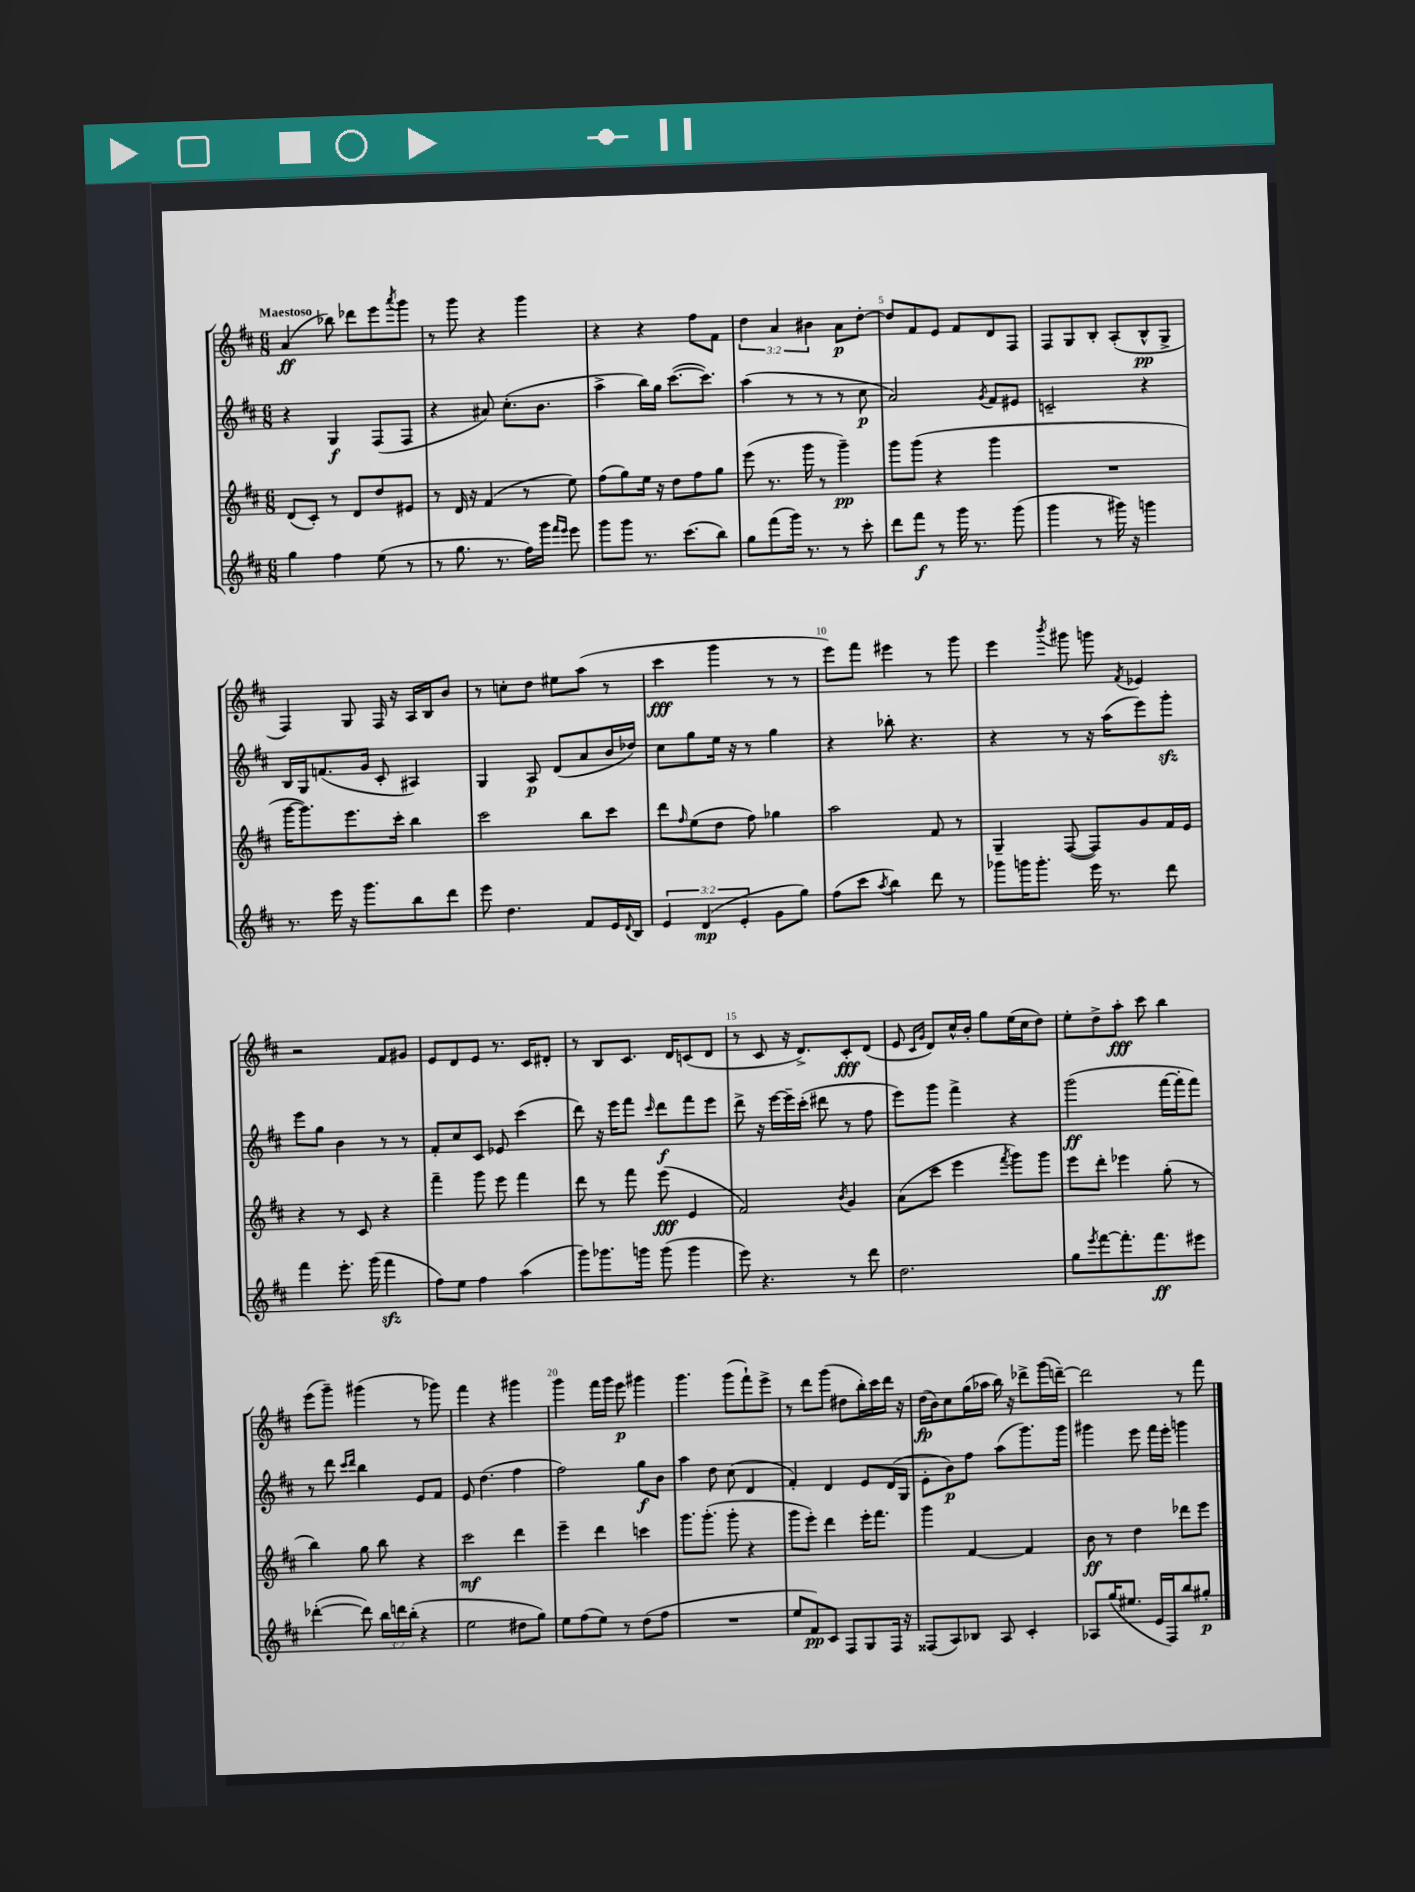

**kern	**kern	**kern	**kern
*staff4	*staff3	*staff2	*staff1
*clefG2	*clefG2	*clefG2	*clefG2
*k[f#c#]	*k[f#c#]	*k[f#c#]	*k[f#c#]
*M6/8	*M6/8	*M6/8	*M6/8
4gg\	(8d/L	4r	(4a/
.	8c#'/J)	.	.
4ff#\	8r	4G/	8bb-\)
.	8d/L	.	8ddd-\L
(8ee\	8dd/	(8F#/L	8eee\
.	.	.	8qaaa/
8r	8e#/J	8F#/J	8ggg\J
=	=	=	=
8r	8r	4r	8r
8.gg\	16d/	.	8ggg\
.	16r	.	.
.	(4f#/	8a#/)	4r
8.r	.	.	.
.	.	(8.cc#'\L	.
16ff#\LL)	8r	.	4ggg\
16ggg\JJ	.	8.b\J	.
16qqfff#/LL	.	.	.
16qqeee/JJ	.	.	.
8eee\	8ee\)	.	.
=	=	=	=
8ggg\L	(8ff#\L	4aa^\	4r
8ggg\J	8gg\)	.	.
8.r	16ee\Jk	16bb\LL)	4r
.	16r	16gg\JJ	.
.	8dd\L	([8.ccc#\L	.
(8.ccc#\L	.	.	.
.	8ff#\	.	8ff#\L
.	.	8.ccc#\]J)	.
8bb\J)	8gg\J	.	8f#\J
=	=	=	=
8gg\L	(8eee\	(4aa\	6dd\
(8fff#\	8.r	.	.
.	.	.	6a/
16ggg\Jk)	.	8r	.
8.r	16ggg\	.	.
.	.	.	6b#\
.	8r	8r	.
8r	4ggg~\)	8r	8a\L
8ccc#'\	.	8cc#\	[8dd'\J
=	=	=	=
8ddd\L	8ggg\L	2a/)	8dd/]L
8fff#\J	(8ggg\J	.	8f#/
8r	4r	.	8e/J
16ggg\	.	.	8f#/L
8.r	.	.	.
.	.	8qg/	.
.	4ggg\	8f#/L	8d/
(8ggg\	.	8e#/J	8F#/J
=	=	=	=
4ggg\	2.r	2c~/	8F#/L
.	.	.	8G/
8r	.	.	8B'/J
16ggg#\)	.	.	(8A'/L
16r	.	.	.
4ggg\	.	4r	8B^^/
.	.	.	8G^/J
=	=	=	=
8.r	[16ggg\LK	16B/LL	4F#/)
.	8.ggg\])	16G/J	.
.	.	(8.f/	.
16eee\	.	.	.
16r	8.eee\	.	8G/
8.ggg\L	.	16g/Jk	.
.	.	8c#'/	16F#/
.	16ccc#'\Jk	.	16r
8bb\	4bb\	4A#/)	16A/LL
.	.	.	16B/J
8ddd\J	.	.	8b/J
=	=	=	=
8eee\	2ccc#\	4G/	8r
4.dd\	.	.	8cc'\L
.	.	8A/	8dd\J
.	.	(8d/L	8ee#\L
8f#/L	8bb\L	8a/	(8aa\J
16e/L	8ccc#\J	16b/L	8r
8qqd/	.	.	.
16B/JJ	.	16dd-/JJ)	.
=	=	=	=
6e/	8ddd\L	8cc#\L	4ccc#\
.	16qqff#/	.	.
.	(8ee\	8gg\	.
(6d/	.	.	.
.	8dd\J	16ee\Jk	4ggg\
.	.	16r	.
6e'/	.	.	.
.	8ff#\)	8r	.
8g\L	4gg-\	4gg\	8r
8gg\J)	.	.	8r
=	=	=	=
(8ff#\L	2aa\	4r	8eee\L)
8ccc#\J	.	.	8fff#\J
8qaa/	.	.	.
4bb\)	.	8bb-'\	4eee#\
.	.	4.r	.
8ddd\	8f#/	.	8r
8r	8r	.	8ggg\
=	=	=	=
8ggg-\L	4G~/	4r	4eee\
16ggg\K	.	.	.
8.ggg'\J	.	.	.
.	.	.	8qbbb/
.	([8F#/	8r	8ggg#\
16eee\	8F#/]L)	16r	8ggg\
8.r	.	(16aa\LK	.
.	.	.	8qf#/
.	8g/	8eee\)	4e-/
8ddd\	16f#/L	8ggg'\J	.
.	16e/JJ	.	.
=	=	=	=
4fff#\	4r	8eee\L	2r
.	.	8gg\J	.
8.eee'\	8r	4b\	.
.	8c#/	.	.
(16ggg\	.	.	.
4fff#\	4r	8r	8f#/L
.	.	8r	8g#/J
=	=	=	=
8ff#\L)	4fff#~\	8f#'/L	8e/L
8ee\J	.	8cc#/	8d/
4ff#\	8ggg\	8c#/J	8e/J
.	8eee\	8e-/	8.r
(4aa\	4fff#\	(4ccc#\	.
.	.	.	16c#/LK
.	.	.	8d#'/J
=	=	=	=
8ggg\L)	8ddd\	8ddd\)	8r
8.ggg-\	8r	16r	8B/L
.	.	16eee\LK	.
.	8fff#\	8fff#\J	8.c#/J
16ggg\Jk	.	.	.
.	.	16qqccc#/	.
(8ggg\	(8eee\	8ddd\L	.
.	.	.	16d/LK
4ggg\	4e/	8fff#\	(8c/
.	.	8eee\J	8d/J
=	=	=	=
8eee\)	2f#/)	8ddd^\	8r
4.r	.	16r	8c#/
.	.	[16eee\LL	.
.	.	16eee~\]	16r
.	.	(16ccc#'\JJ	8.d^/L)
.	.	8ddd#\	.
.	8qb/	.	.
8r	4g/	8r	8c#'/
8ddd\	.	8ff#\	(8d/J
=	=	=	=
2.dd\	(8a\L	8eee\L)	8e/
.	.	.	16qqc#/LL
.	.	.	16qqg/JJ
.	8ccc#\J	8ggg\J	8d/L)
.	4eee\	4fff#^\	16cc#^^/L
.	.	.	16b'/JJ
.	.	.	8gg\L
.	8qfff#/	.	.
.	8ggg\L)	4r	(16ee\L
.	.	.	16cc#\J
.	8ggg\J	.	8dd\J)
=	=	=	=
8gg\L	8eee\L	(2ggg\	8ee'\L
8qeee/	.	.	.
[8fff#\	8ddd'\J	.	8dd^\
8.fff#'\]	4eee-\	.	8aa'\J
.	.	.	8ccc#\
8.fff#\	.	.	.
.	(8gg'\	[16fff#\LL	4bb\
.	.	16fff#'\]J	.
8eee#\J	8r	8fff#\J)	.
=	=	=	=
([4ddd-'\	4bb\)	8r	(8eee\L
.	.	8ddd\	8ggg~\J)
.	.	16qqccc#/LL	.
.	.	16qqddd/JJ	.
8ddd-\])	8gg\	4bb\	(4ggg#\
24bb\LL	8bb\	.	.
24ddd\	.	.	.
(24bb'\JJ	.	.	.
4r	4r	8e/L	8r
.	.	8f#/J	8ggg-\)
=	=	=	=
2ee\	2ccc#\	8e/	4fff#\
.	.	(4.dd\	.
.	.	.	4r
8dd#\L	4ddd\	4ff#\	4ggg#\
8gg\J)	.	.	.
=	=	=	=
8ee\L	4eee~\	2ff#\)	4ggg\
(8ff#\	.	.	.
8ee\J)	4ddd\	.	16fff#\LL
.	.	.	16ggg\JJ
8r	.	.	8eee\
(8dd\L	4ccc\	8gg\L	4ggg#\
8ff#\J	.	8b\J	.
=	=	=	=
2.r	8.ggg\L	4aa\	4.ggg\
.	(8.ggg'\J	.	.
.	.	8dd\	.
.	8ggg'\	(8cc#\	(8ggg\L
.	4r	4d/	8fff#`\)
.	.	.	8eee^\J
=	=	=	=
8ee/L	8ggg\L	4f#'/)	8r
8f#/)	8eee'\J)	.	8ddd\L
8c#/J	4ddd\	4d/	(8ggg\J
8F#/L	.	.	8dd#\L
8G/	16eee'\LK	8e/L	16bb'\L)
.	8.fff#\J	.	16ccc#\
16F#/Jk	.	(16d/L	16ddd\JJ
16r	.	16G/JJ	16r
=	=	=	=
(8F##/L	4ggg\	8e'\L	(16dd\LL
.	.	.	16b\J)
8A/)	.	8b\)	8cc#\
8B-/J	[4f#/	8ff#\J	(16gg\L
.	.	.	16aa-\JJ
8A/	.	(8aa\L	16bb\)
.	.	.	16r
4c#'/	4f#/]	8.ggg\)	8ddd-^\L
.	.	.	(16ggg\L
.	.	16ggg\Jk	[16ddd~\JJ)
=	=	=	=
8A-/L	8b\	4ggg#\	2ddd\]
(16gg/K	8r	.	.
8.ee#/J	.	.	.
.	4dd\	8eee\	.
16e/LL	.	16fff#\LL	.
16F#/J)	.	16eee'\JJ	.
8bb/	8ddd-\L	4ggg\	8r
8gg#'/J	8eee\J	.	8fff#\
==	==	==	==
*-	*-	*-	*-
